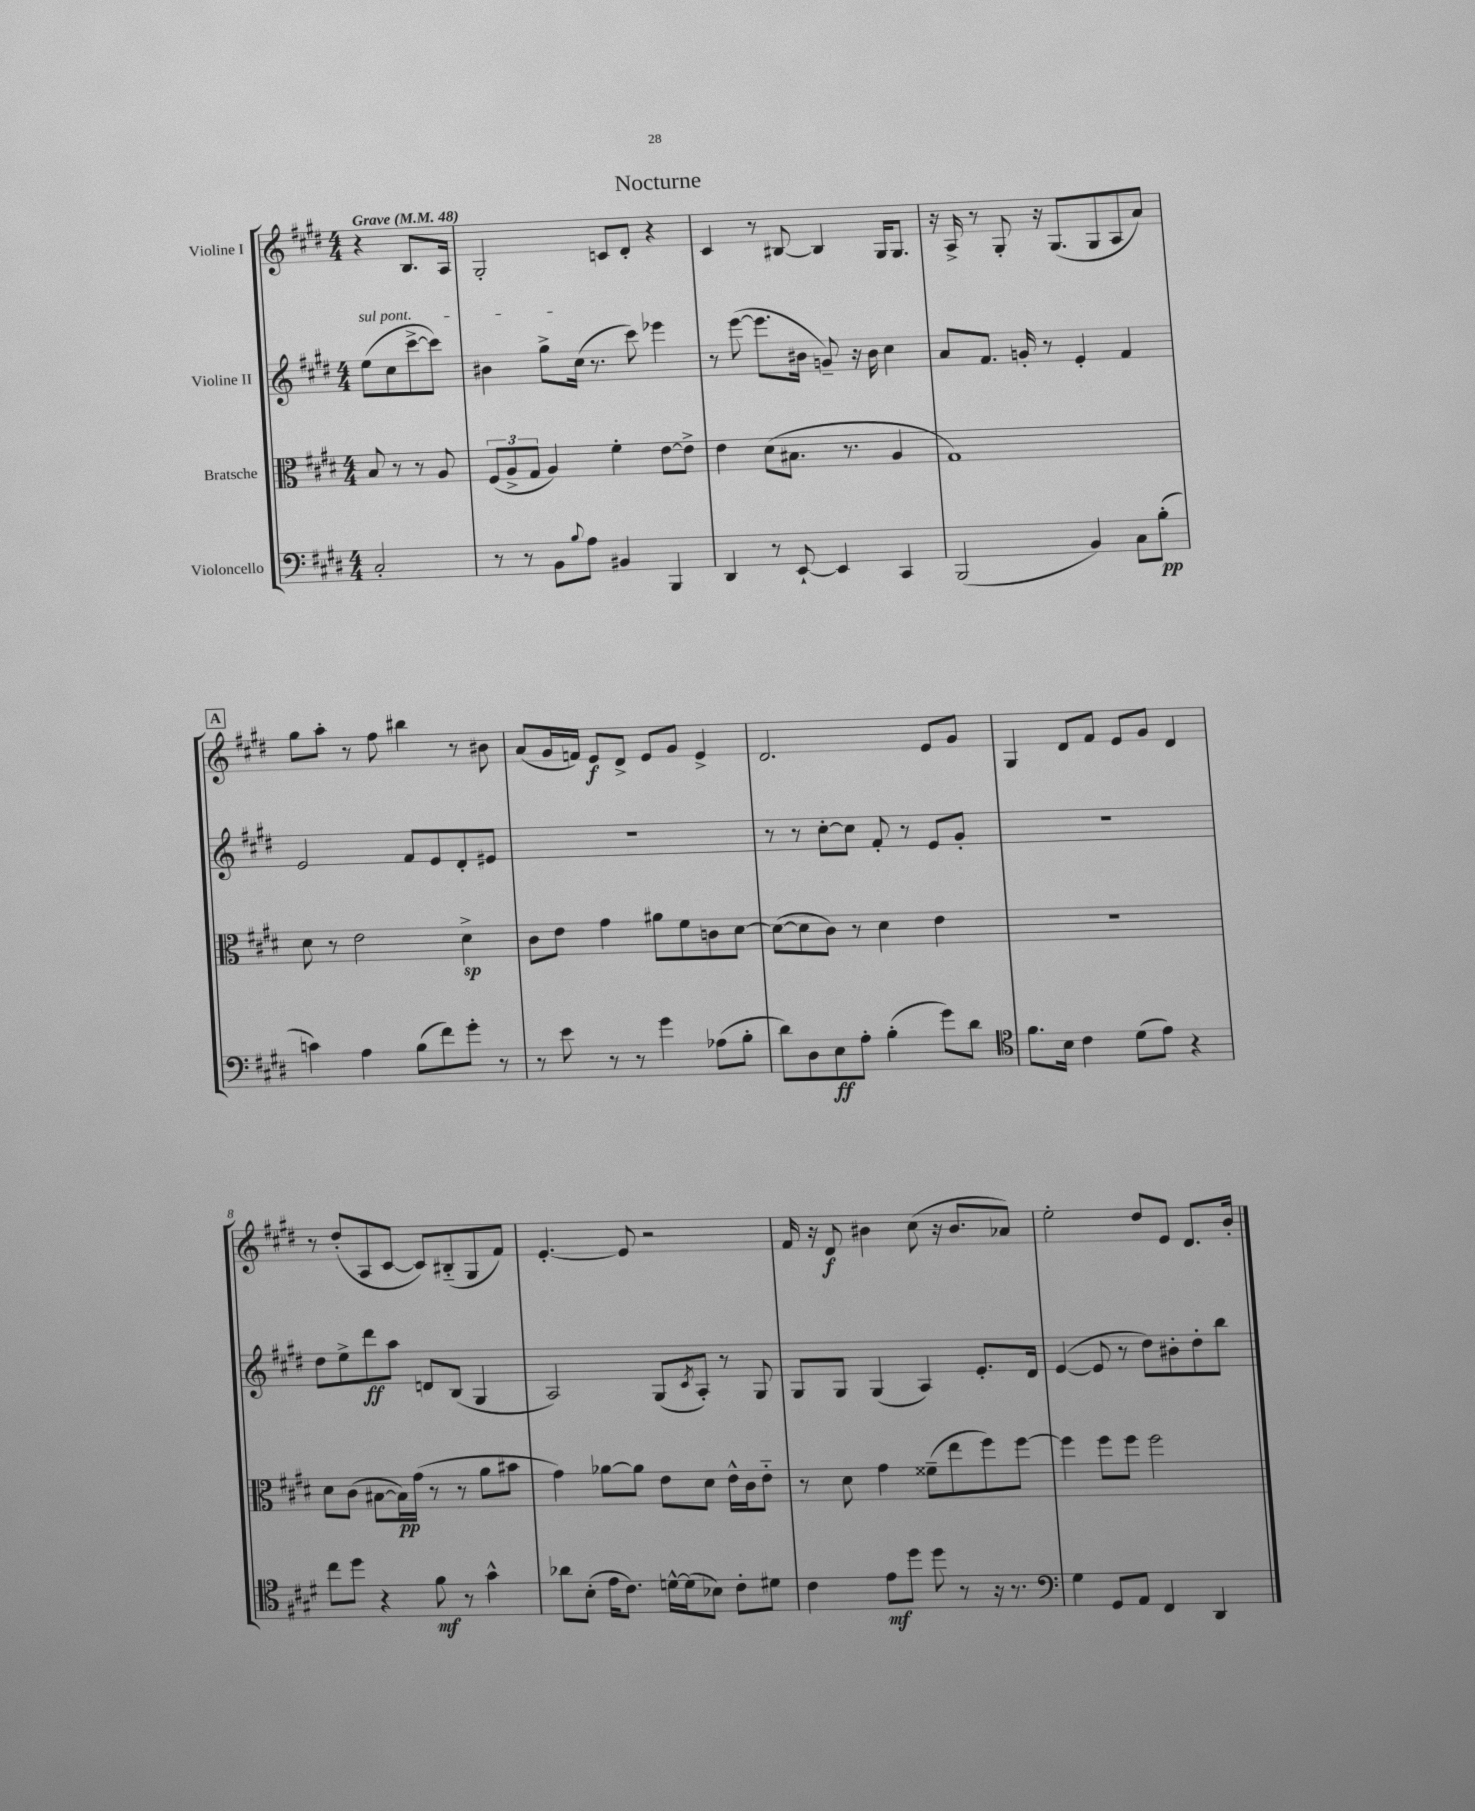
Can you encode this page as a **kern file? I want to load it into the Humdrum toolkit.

**kern	**kern	**kern	**kern
*staff4	*staff3	*staff2	*staff1
*clefF4	*clefC3	*clefG2	*clefG2
*k[f#c#g#d#]	*k[f#c#g#d#]	*k[f#c#g#d#]	*k[f#c#g#d#]
*M4/4	*M4/4	*M4/4	*M4/4
*MM48	*MM48	*MM48	*MM48
2C#'	8B	(8ee	4r
.	8r	8cc#	.
.	8r	[8ccc#^	8.B
.	8A	8ccc#])	.
.	.	.	16A
=	=	=	=
8r	(12F#	4b#	2G#'
.	12A^	.	.
8r	.	.	.
.	12G#	.	.
8BB	4A)	8gg#^	.
8qqB	.	.	.
8A	.	(16cc#	.
.	.	8.r	.
4BB#	4f#'	.	8c
.	.	8ccc#)	8d#'
4BBB	[8e	4eee-	4r
.	8e^]	.	.
=	=	=	=
4DD#	4e	8r	4c#
.	.	([8eee	.
8r	(8d#	8.eee]	8r
[8EE`	8.B#	.	[8B#
.	.	16b#	.
4EE]	.	8g~)	4B#]
.	8.r	.	.
.	.	16r	.
.	.	16b#	.
4CC#	4A	4cc#	16G#
.	.	.	8.G#
=	=	=	=
(2BBB	1G#)	8a	16r
.	.	.	16A^
.	.	8.f#	8r
.	.	.	8G#'
.	.	16g'	.
.	.	8r	16r
.	.	.	(8.G#
4BB)	.	4e'	.
.	.	.	8G#
8C#	.	4f#	8A
(8B'	.	.	8a)
=	=	=	=
4c)	8d#	2e	8gg#
.	8r	.	8aa'
4A	2e	.	8r
.	.	.	8ff#
(8B	.	8f#	4bb#
8f#)	.	8e	.
8g#'	4d#^	8d#'	8r
8r	.	8e#	8b#
=	=	=	=
8r	8c#	1r	(8a
8e	8e	.	16g#
.	.	.	16f)
8r	4g#	.	8e
8r	.	.	8d#^
4g#	8a#	.	8e
.	8f#	.	8g#
(8A-	8c	.	4e^
8B'	[8d#	.	.
=	=	=	=
8d#)	(8d#_	8r	2.d#
8D#	8d#]	8r	.
8E	8c#)	[8cc#'	.
8A'	8r	8cc#]	.
(4B'	4d#	8f#'	.
.	.	8r	.
8g#)	4e	8e	8e
8d#	.	8g#'	8g#
=	=	=	=
*clefC4	*	*	*
8.f#	1r	1r	4G#
16B	.	.	.
4c#	.	.	8d#
.	.	.	8f#
(8d#	.	.	8e
8e)	.	.	8g#
4r	.	.	4d#
=	=	=	=
8cc#	8d#	8dd#	8r
8dd#	(8c#	8ee^	(8dd#'
4r	[8B#	8ddd#	8A
.	16B#])	8aa	[8c#
.	(16g#	.	.
8f#	8r	8d	8c#])
8r	8r	(8B	(8B#'~
4g#^^	8a	4G#	8G#
.	8b#	.	8f#)
=	=	=	=
8a-	4g#)	2A)	[4.e'
(8B'	.	.	.
16e	[8a-	.	.
8.c#)	.	.	.
.	8a-]	.	8e]
[16d^^	8e	(8G#	2r
(16d]	.	.	.
.	.	8qc#	.
8B-)	8d#	8A')	.
8c#'	16e^^	8r	.
.	16c#	.	.
8d#	8e'~	8G#	.
=	=	=	=
4c#	8r	8G#	16f#
.	.	.	16r
.	8d#	8G#	8d#
8e	4g#	(4G#	4b#
8dd#	.	.	.
8dd#	(8f##~	4A)	(8cc#
8r	8ee	.	16r
.	.	.	8.b#
16r	8ff#)	8.e'	.
8.r	.	.	.
.	[8ff#	.	8a-)
.	.	16d#	.
=	=	=	=
*clefF4	*	*	*
4G#	4ff#]	([4e	2ee'
8GG#	8ff#	8e]	.
8AA	8ff#	8r	.
4FF#	2ff#	8dd#)	8dd#
.	.	8b#'	8e
4DD#	.	8dd#'	8.d#
.	.	8bb	.
.	.	.	16b'
==	==	==	==
*-	*-	*-	*-
